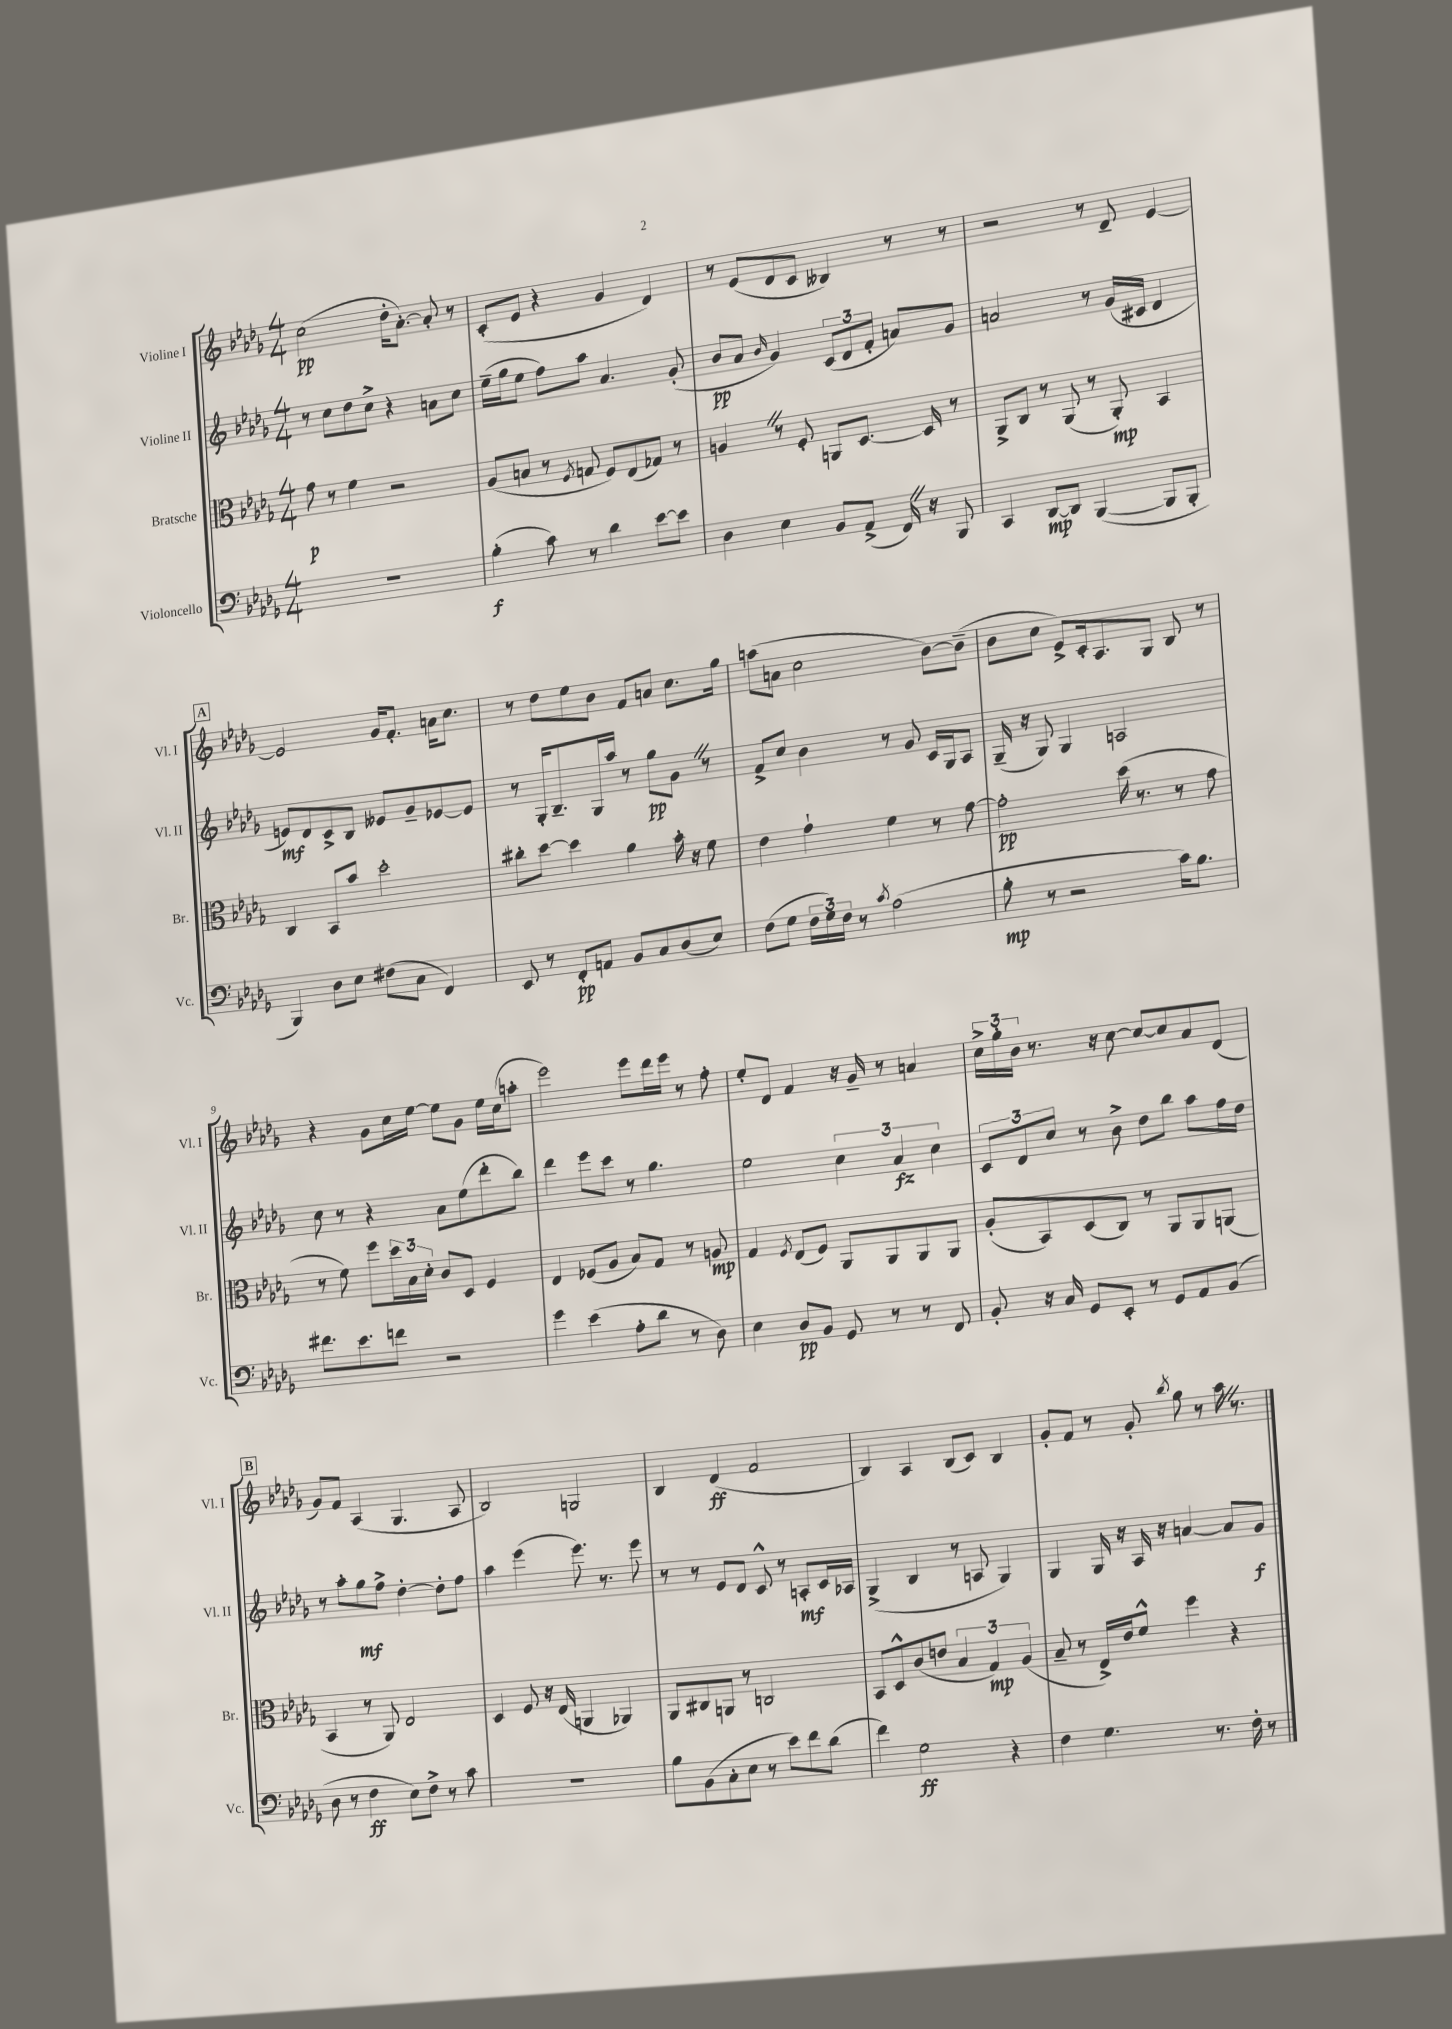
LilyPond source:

<<
\new StaffGroup <<
\new Staff = "s0" \with { instrumentName = "Violine I" shortInstrumentName = "Vl. I" } {
    \clef treble \key des \major \numericTimeSignature \time 4/4
    c''2\pp( des''16-. aes'8.~-.) aes'8-. r8 |
    c'8-.( ees'8 r4 ges'4 des'4) |
    r8 ees'8( des'8 c'8 beses4) r8 r8 |
    r2 r8 des'8-- ees'4~ |
    \mark \markup { \box "A" } ees'2 ges'16 f'8.-. a'16 c''8. |
    r8 des''8 ees''8 bes'8 f'8 a'8 c''8. ges''16 |
    a''8( a'8 c''2 bes'8~) bes'8--( |
    bes'8 c''8 ees'8->) c'16-. aes8. ges8 bes8 r8 |
    r4 ges'8 c''16 ees''16~ ees''8 ges'8 ees''16 c''16( a''8-. |
    ees'''2) ees'''8 des'''16 ees'''16 r8 f''8-. |
    ees''8-. des'8 f'4 r16 ges'16-- r8 a'4 |
    \tuplet 3/2 { c''16-> ges''16-. bes'16 } r8. r16 c''8~ c''8~ c''8 aes'8 des'8( |
    \mark \markup { \box "B" } ges'8) f'8 aes4( ges4. aes8 |
    bes2) g2 |
    bes4 des'4\ff( f'2 |
    bes4) aes4 bes8( c'8) bes4 |
    ges'8-. f'8 r8 ges'8-. \acciaccatura { bes''8 } ges''8 r8 aes''16 \once \override BreathingSign.text = \markup { \musicglyph "scripts.caesura.straight" } \breathe r8. \bar "|." |
}
\new Staff = "s1" \with { instrumentName = "Violine II" shortInstrumentName = "Vl. II" } {
    \clef treble \key des \major \numericTimeSignature \time 4/4
    r8 c''8 des''8 c''8-> r4 a'8 c''8 |
    ees''16--( ges''16 ees''8 f''8) aes''8 aes'4. ges'8-.( |
    bes'8\pp aes'8 \grace { bes'16 } ges'4) \tuplet 3/2 { c'8( des'8 f'8-. } a'8) ges'8 |
    a'2 r8 ges'16( cis'16 des'4 |
    \mark \markup { \box "A" } e'8\mf) des'8 c'8-> bes8 eeses'8 ges'8-- ees'8~ ees'8 |
    r8 ges16-. bes8.-- ges16 aes''16 r8 ges''8\pp ges'8 \once \override BreathingSign.text = \markup { \musicglyph "scripts.caesura.straight" } \breathe r8 |
    f'8-> c''8 bes'4 r8 ges'8 c'16 ges16 aes8 |
    ges16--( r16 ges8) ges4 a2 |
    c''8 r8 r4 aes'8 ees''8( des'''8-. bes''8) |
    des'''4 ees'''8 c'''8 r8 ges''4. |
    ees''2 \tuplet 3/2 { c''4 aes'4\fz c''4 } |
    \tuplet 3/2 { c'8 des'8 c''8 } r8 bes'8-> des''8 bes''8 aes''8 f''16 des''16 |
    \mark \markup { \box "B" } r8 aes''8-. ges''8\mf f''8-> des''4~-. des''8-. f''8 |
    aes''4 ees'''4( ees'''8.) r8. ees'''8 |
    r8 r8 ees'8 des'8 c'8-^ r8 a8-.\mf c'16 aes16 |
    ges4->( bes4 r8 a8 ges4) |
    ges4 ges16 r16 aes16 r16 a'4~ a'8 ges'8\f \bar "|." |
}
\new Staff = "s2" \with { instrumentName = "Bratsche" shortInstrumentName = "Br." } {
    \clef alto \key des \major \numericTimeSignature \time 4/4
    ges'8\p r8 f'4 r2 |
    aes8( b8 r8 \acciaccatura { f8 } g8 f8) ees8( ges8) r8 |
    a4 \once \override BreathingSign.text = \markup { \musicglyph "scripts.caesura.straight" } \breathe r8 f8-. a,8 des8.~ des16 r8 |
    aes,8-> c8 r8 aes,8( r8 aes,8-.\mp) bes,4 |
    \mark \markup { \box "A" } c4 bes,8 bes'8 des''2-. |
    cis''8-. des''8~ des''4 aes'4 bes'16-. r16 f'8 |
    ees'4 ges'4-! f'4 r8 ges'8~ |
    ges'2-.\pp des''16( r8. r8 ges'8 |
    r8 f'8) f''8 \tuplet 3/2 { des''16 bes16 des'16-. } c'8 des8 f4 |
    ees4 fes8( aes8 bes8) ges8 r8 a8\mp |
    ges4 \acciaccatura { f8 } ees8( f8) aes,8 aes,8 aes,8 aes,8 |
    aes8-.( bes,8) des8( c8) r8 aes,8 aes,8 a,8( |
    \mark \markup { \box "B" } bes,4 r8 aes,8) ees2 |
    des4 f8 r16 ees16( a,4 aes,4) |
    aes,8 cis8 a,8 r8 c2 |
    bes,8 des8-^ c'8( e'8 \tuplet 3/2 { bes4 ges4\mp) aes4( } |
    bes8-- r8 ees16->) ees'16 f'8-^ f''4 r4 \bar "|." |
}
\new Staff = "s3" \with { instrumentName = "Violoncello" shortInstrumentName = "Vc." } {
    \clef bass \key des \major \numericTimeSignature \time 4/4
    R1 |
    bes4-.\f( c'8) r8 des'4 ees'8~ ees'8 |
    des4 ees4 bes,8 aes,8->( f,16) \once \override BreathingSign.text = \markup { \musicglyph "scripts.caesura.straight" } \breathe r16 bes,,8 |
    c,4 des,8~\mp des,8 bes,,4~( bes,,8 bes,,8-. |
    \mark \markup { \box "A" } bes,,4) des8 ees8 fis8( c8 f,4) |
    ees,8 r8 f,8-.\pp a,8 bes,8 c8 des8( ees8) |
    f8( ges8 \tuplet 3/2 { f16 ges16) f16 } r8 \acciaccatura { c'8 } aes2( |
    bes8-.\mp r8 r2 c'16) bes8. |
    fis'8. ees'8. f'8 r2 |
    ges'4 ees'4( aes8-. des'8 r8 des8) |
    ees4 des8\pp bes,8 ges,8 r8 r8 f,8 |
    bes,8-. r16 c16 ges,8 ees,8-. r8 ges,8 aes,8 bes,8( |
    \mark \markup { \box "B" } des8 r8 f4\ff ees8) f8-> r8 c'8 |
    r1 |
    bes8 bes,8( c8-. ees8 r8 ees'8) f'8 des'8( |
    f'4) ges2\ff r4 |
    f4 ges4. r8. f16-. r8 \bar "|." |
}
>>
>>
